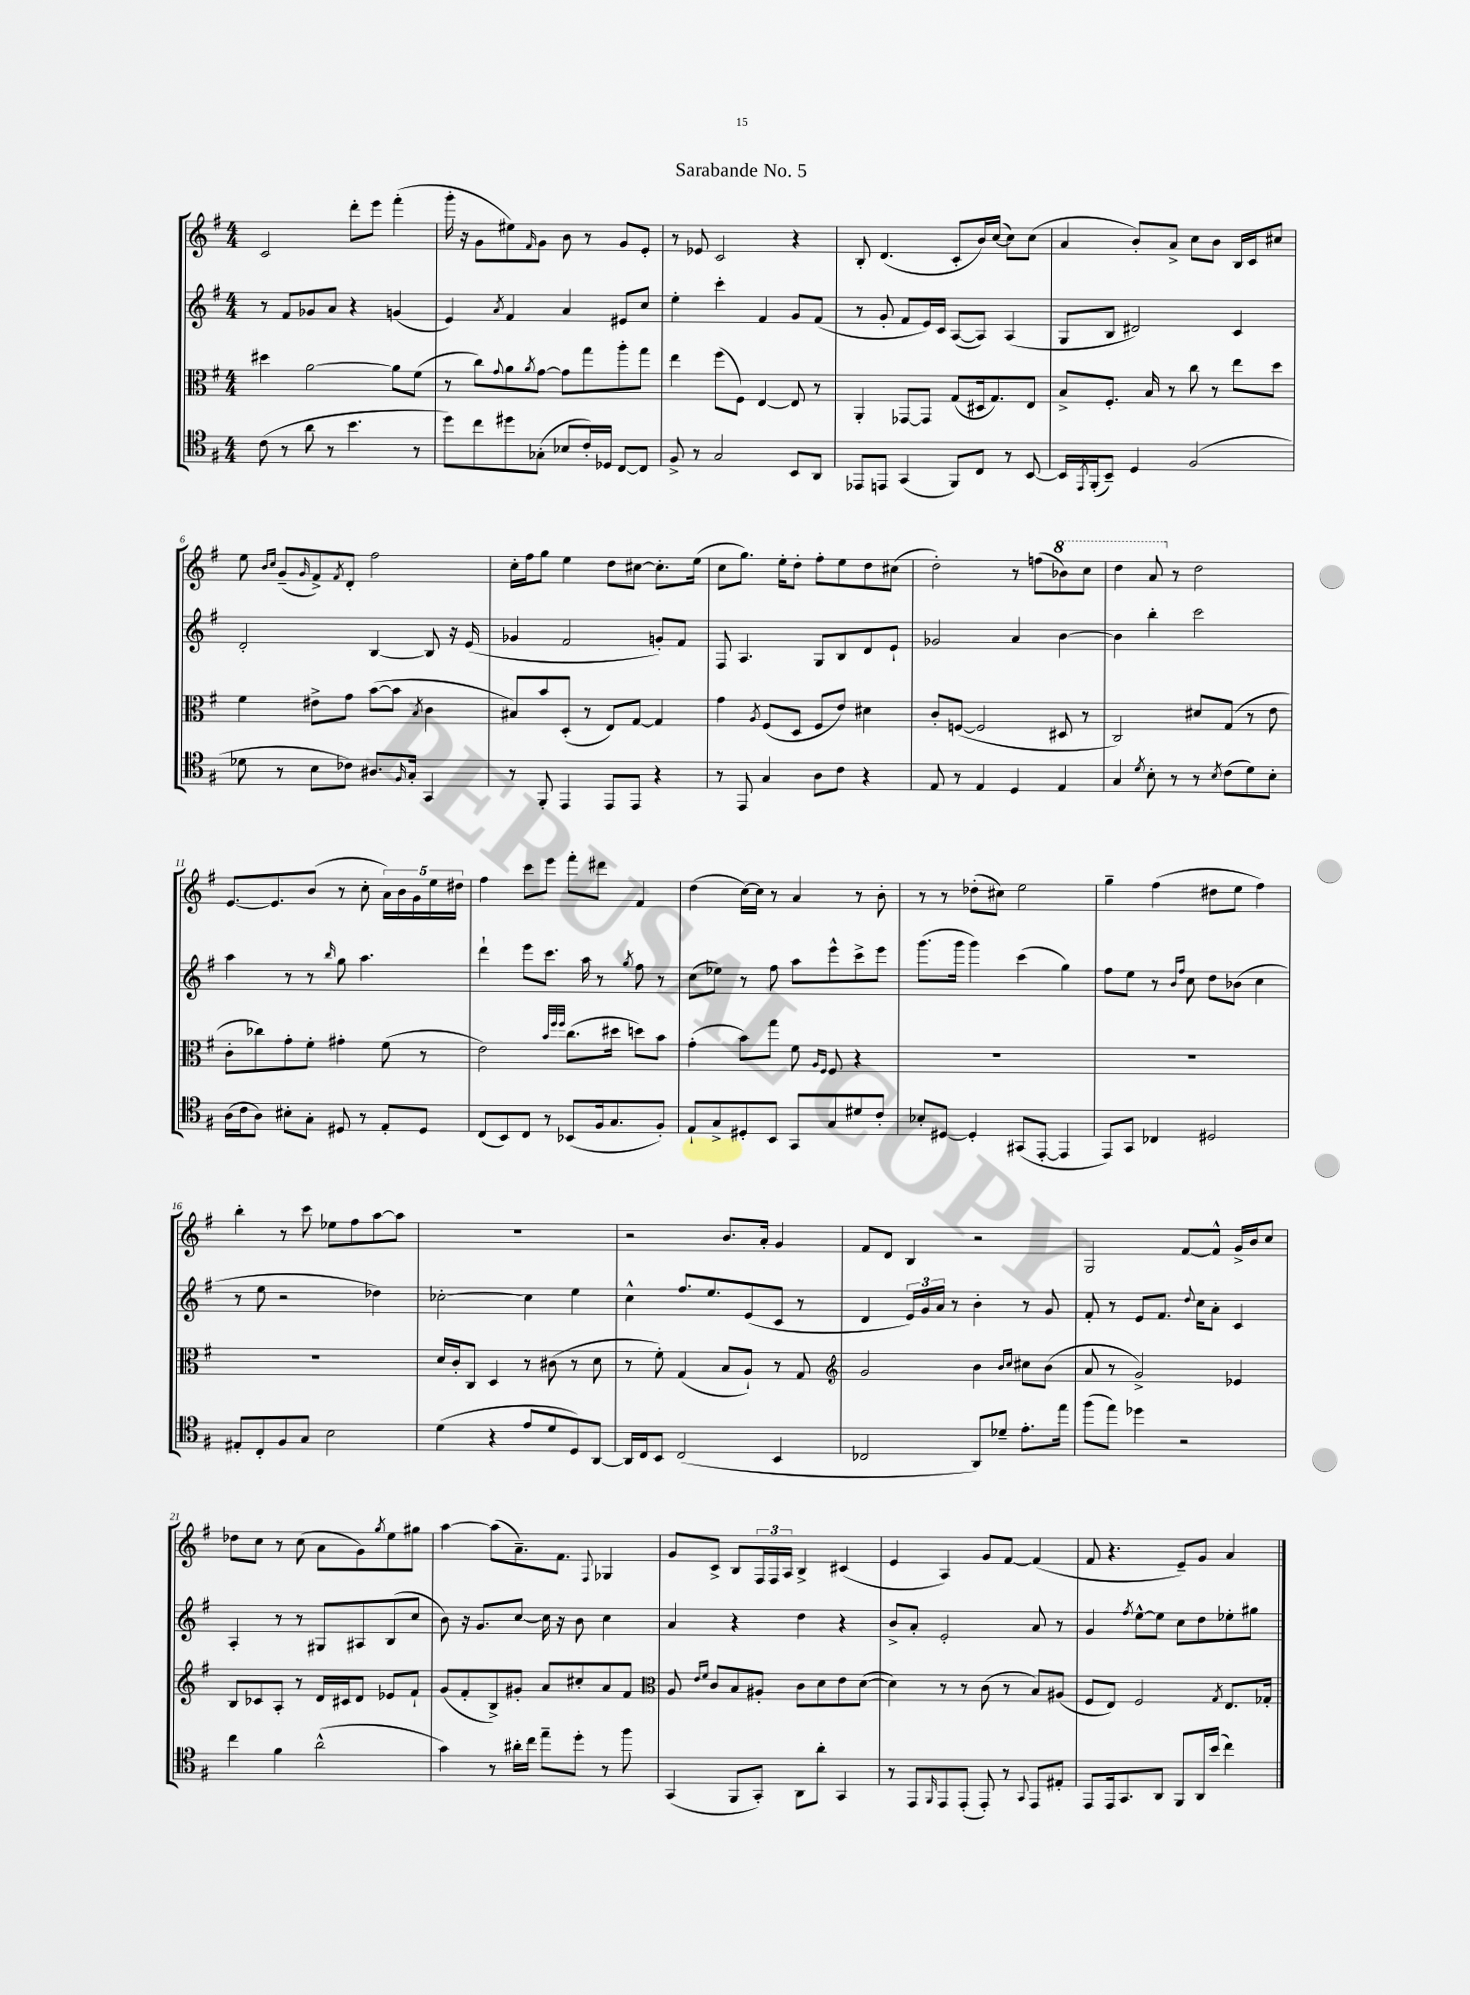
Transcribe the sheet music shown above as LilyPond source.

\header { title = "Sarabande No. 5" }
<<
\new StaffGroup <<
\new Staff = "s0" {
    \clef treble \key g \major \numericTimeSignature \time 4/4
    c'2 d'''8-. e'''8 fis'''4-.( |
    g'''16-. r16 g'8 eis''8) \grace { fis'16 } g'8 b'8 r8 g'8 e'8-. |
    r8 ees'8 c'2 r4 |
    b8-. d'4.( c'8-. b'16) c''16~( c''8) c''8( |
    a'4 b'8-.) a'8-> c''8 b'8 b16 c'16 cis''8 |
    e''8 \grace { b'16 c''16 } g'8--( \grace { g'16 } fis'8->) \acciaccatura { fis'8 } d'8-. fis''2 |
    c''16-. fis''16 g''8 e''4 d''8 cis''8~ cis''8.-. e''16( |
    c''8 g''8.) e''16-. d''8-. fis''8-. e''8 d''8 cis''8( |
    d''2-.) r8 f''8( \ottava #1 bes''8) c'''8 |
    d'''4 a''8 \ottava #0 r8 d''2 |
    e'8.~ e'8. b'8( r8 c''8-. \tuplet 5/4 { a'16) b'16 g'16 e''16 dis''16 } |
    fis''4 c'''8 e'''8 fis'''8-. dis'''8 fis'4 |
    d''4( c''16~) c''16 r8 a'4 r8 b'8-. |
    r8 r8 des''8-.( cis''8) e''2 |
    g''4-- fis''4( dis''8 e''8 fis''4) |
    b''4-. r8 c'''8 ees''8 fis''8 a''8~ a''8 |
    R1 |
    r2 b'8. a'16-. g'4 |
    fis'8 d'8 b4 r2 |
    g2 fis'8~ fis'8-^ g'16-> b'16 c''8 |
    des''8 c''8 r8 c''8( a'8 g'8) \acciaccatura { g''8 } e''8 gis''8 |
    a''4~ a''8( a'8.--) fis'8. \appoggiatura { fis8 } ges4 |
    g'8 c'8-> b8 \tuplet 3/2 { fis16 fis16 a16 } b4-> cis'4( |
    e'4 a4) g'8 fis'8~ fis'4( |
    fis'8 r4. e'8--) g'8 a'4 \bar "|." |
}
\new Staff = "s1" {
    \clef treble \key g \major \numericTimeSignature \time 4/4
    r8 fis'8 ges'8 a'8 r4 g'4( |
    e'4) \acciaccatura { a'8 } fis'4 a'4 eis'8 c''8 |
    e''4-. c'''4-. fis'4 g'8 fis'8( |
    r8 g'8-. fis'8 e'16) c'16 a8~( a8) a4( |
    g8 b8 dis'2) c'4 |
    d'2-. b4~ b8 r16 e'16( |
    ges'4 fis'2 g'8-.) fis'8 |
    fis8 a4. g8 b8 d'8 e'8-! |
    ges'2 a'4 b'4~ |
    b'4 b''4-. c'''2 |
    a''4 r8 r8 \grace { b''16 } g''8 a''4. |
    d'''4-! e'''8 c'''8. a''16 r8 \acciaccatura { g''8 } fis''8 r8 |
    c''8( ees''8) r8 fis''8 a''8 e'''8-^ c'''8-> e'''8 |
    g'''8.( g'''16 g'''4) c'''4( g''4) |
    fis''8 e''8 r8 \grace { b'16 fis''16 } c''8 d''8 bes'8( c''4 |
    r8 e''8 r2 des''4) |
    ces''2~-. ces''4 e''4 |
    c''4-^ fis''8. e''8. e'8( c'8 r8 |
    d'4 \tuplet 3/2 { e'16) g'16 a'16 } r8 b'4-. r8 g'8 |
    fis'8-. r8 e'8 fis'8. \appoggiatura { d''8 } c''16 a'8-. c'4 |
    a4-. r8 r8 gis8 ais8 b8( c''8 |
    b'8) r16 g'8. c''8~ c''16 r16 b'8 c''4 |
    a'4 r4 d''4 r4 |
    b'8-> a'8-. e'2-. a'8 r8 |
    g'4 \acciaccatura { fis''8 } e''8~-^ e''8 c''8 d''8 ees''8-. gis''8 \bar "|." |
}
\new Staff = "s2" {
    \clef alto \key g \major \numericTimeSignature \time 4/4
    dis''4 a'2~ a'8 fis'8( |
    r8 c''8) \appoggiatura { g'8 } a'8 \acciaccatura { a'8 } g'8~ g'8 g''8 a''8-. g''8 |
    e''4 fis''8( fis8) e4~ e8 r8 |
    a,4-. ges,8~ ges,8 g8( dis16 g8.) e8 |
    b8-> fis8.-. b16 r8 c''8 r8 e''8 d''8 |
    fis'4 eis'8-> g'8 b'8~( b'8 \acciaccatura { b8 } c'4 |
    bis8) b'8 d8-.( r8 e8) g8~ g4 |
    g'4 \acciaccatura { a8 } fis8( d8 fis8 e'8) dis'4 |
    c'8-. f8~( f2 dis8 r8 |
    c2) dis'8 g8( r8 e'8 |
    c'8-. ces''8) g'8-. fis'8-. gis'4-. fis'8( r8 |
    e'2) \grace { b'32 fis''32 fis''32 } c''8.( dis''16 d''8) b'8 |
    g'4-.( b'8) g''8 fis'8 \grace { a16 fis16 } fis8 r4 |
    R1 |
    R1 |
    R1 |
    d'16 c'16-. c8 d4 r8 cis'8( r8 d'8 |
    r8 fis'8-.) g4( b8 a8-!) r8 g8 |
    \clef treble g'2 b'4 \grace { b'16 c''16 } cis''8 b'8( |
    a'8 r8 g'2->) ees'4 |
    b8 ces'8 a8-. r8 d'16 cis'16 d'8 ees'8 fis'8-! |
    g'8( fis'8-. b8->) gis'8-. a'8 cis''8-. a'8 fis'8 |
    \clef alto a8 \grace { e'16 fis'16 } c'8 b8 ais8-. c'8 d'8 e'8 d'8~( |
    d'4) r8 r8 c'8( r8 b8) ais8( |
    fis8 e8) fis2 \acciaccatura { g8 } e8. ges16-. \bar "|." |
}
\new Staff = "s3" {
    \clef tenor \key g \major \numericTimeSignature \time 4/4
    c'8( r8 a'8 r8 b'4. r8 |
    d''8) c''8 dis''8 ges8-.( bes8 c'16-.) des16 c8~ c8 |
    fis8-> r8 g2 b,8 a,8 |
    ees,8 e,8 g,4( fis,8) c8 r8 b,8~ |
    b,16 \acciaccatura { e,8 } fis,16-.( b,8--) d4 fis2( |
    des'8 r8 b8 ces'8) ais8. \grace { fis16 } g16-. g,4 |
    r8 fis,8-. e,4 e,8 e,8 r4 |
    r8 e,8 g4 a8 c'8 r4 |
    e8 r8 e4 d4 e4 |
    g4 \acciaccatura { d'8 } b8-. r8 r8 \acciaccatura { b8 } c'8( d'8) b8-. |
    a16( c'16 a8) bis8-. g8-. dis8 r8 e8-. dis8 |
    c8( b,8) c8 r8 bes,8( fis16 g8. fis8-.) |
    e8-! g8-> dis8-. b,8 g,8 g8 dis'8 c'8-. |
    bes8-. dis8~ dis4-. gis,8( e,8~-. e,4 |
    e,8) g,8 ces4 dis2 |
    eis8-. c8-. fis8 g8 b2 |
    d'4( r4 e'8 d'8 d8) a,8~ |
    a,16 c16 b,8 c2( b,4 |
    ces2 a,8) des'8-- e'8.-. e''16 |
    fis''8( e''8) des''4 r2 |
    c''4 fis'4 a'2-^( |
    g'4) r8 ais'16-. c''16 e''8-- d''8-. r8 fis''8 |
    g,4( fis,8 g,8-.) a,8 a'8-. g,4 |
    r8 e,8 \grace { fis,16 } e,8 e,8-.( e,8-.) r8 \appoggiatura { g,8 } e,8 eis8-. |
    e,8 e,16 g,8. a,8 fis,8 a,16 b'16( c''4) \bar "|." |
}
>>
>>
